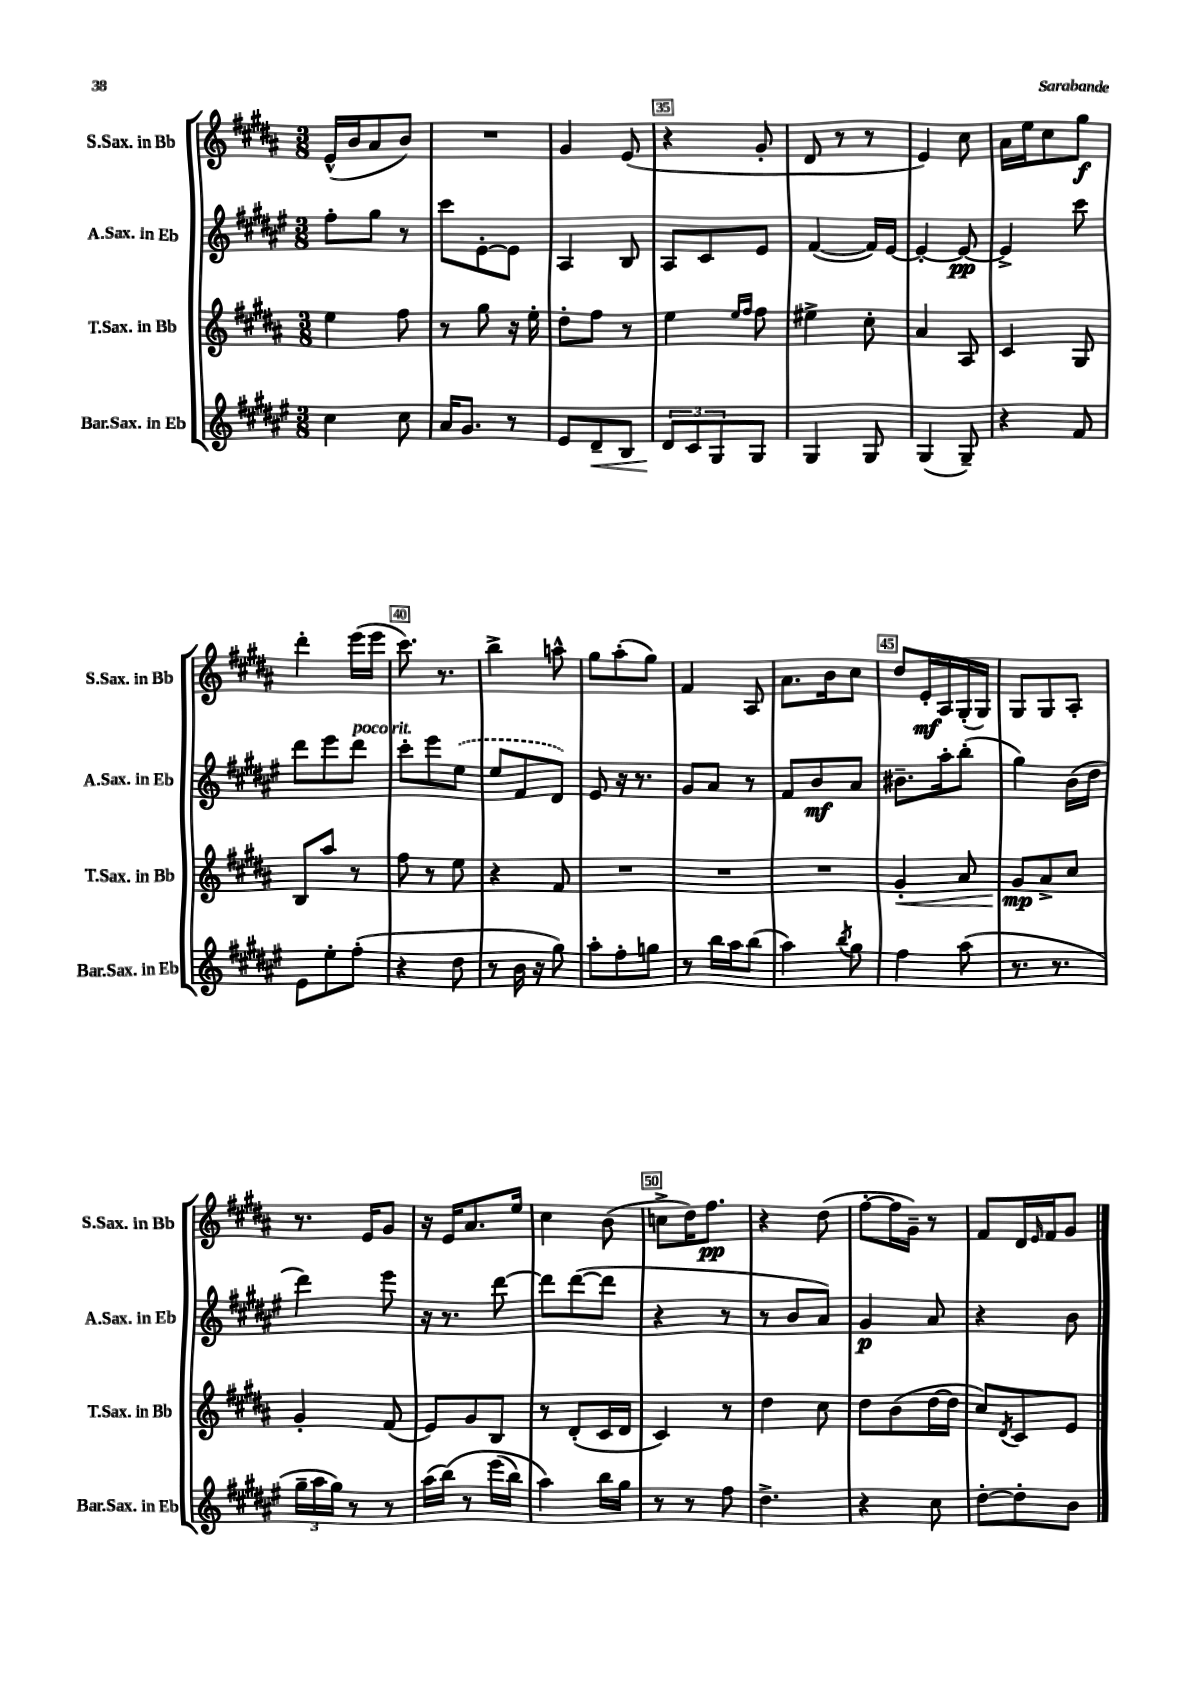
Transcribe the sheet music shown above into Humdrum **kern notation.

**kern	**kern	**kern	**kern
*staff4	*staff3	*staff2	*staff1
*clefG2	*clefG2	*clefG2	*clefG2
*k[f#c#g#d#a#e#]	*k[f#c#g#d#a#]	*k[f#c#g#d#a#e#]	*k[f#c#g#d#a#]
*M3/8	*M3/8	*M3/8	*M3/8
4cc#\	4ee\	8ff#'\L	(16e^^/LL
.	.	.	16b/J
.	.	8gg#\J	8a#/
8cc#\	8ff#\	8r	8b/J)
=	=	=	=
16a#/LK	8r	8ccc#\L	4.r
8.g#/J	.	.	.
.	8gg#\	[8e#'\	.
8r	16r	8e#\]J	.
.	16ee'\	.	.
=	=	=	=
8e#/L	8dd#'\L	4A#/	4g#/
8d#~/	8ff#\J	.	.
8B/J	8r	8B/	(8e/
=	=	=	=
12d#/L	4ee\	8A#/L	4r
12c#/	.	.	.
.	.	8c#/	.
12G#/	.	.	.
.	16qqee/LL	.	.
.	16qqff#/JJ	.	.
8G#/J	8ff#\	8e#/J	8g#'/
=	=	=	=
4G#/	4ee#^\	([4f#/	8d#/
.	.	.	8r
8G#/	8cc#'\	16f#/]LL)	8r
.	.	[16e#/JJ	.
=	=	=	=
(4G#/	4a#/	4e#'/_	4e/)
8G#~/)	8A#/	8e#/_	8cc#\
=	=	=	=
4r	4c#/	4e#^/]	16a#\LL
.	.	.	16ee\J
.	.	.	8cc#\
8f#/	8G#/	8ccc#\	8gg#\J
=	=	=	=
8e#\L	8B/L	8ddd#\L	4ddd#'\
8ee#'\	8aa#/J	8eee#\	.
(8ff#'\J	8r	8ddd#\J	(16eee\LL
.	.	.	16eee\JJ
=	=	=	=
4r	8ff#\	8ccc#'\L	8.ccc#\)
.	8r	8eee#\	.
.	.	.	8.r
8dd#\	8ee\	(8ee#\J	.
=	=	=	=
8r	4r	8ee#/L	4bb^\
16b\	.	8f#/	.
16r	.	.	.
8gg#\)	8f#/	8d#/J)	8aa^^\
=	=	=	=
8aa#'\L	4.r	8e#/	8gg#\L
8ff#'\	.	16r	(8aa#'\
.	.	8.r	.
8gg\J	.	.	8gg#\J)
=	=	=	=
8r	4.r	8g#/L	4f#/
16bb\LL	.	8a#/J	.
16aa#\J	.	.	.
(8bb\J	.	8r	8A#/
=	=	=	=
4aa#\)	4.r	8f#/L	8.a#\L
.	.	8b/	.
.	.	.	16b\k
8qbb/	.	.	.
8gg#\	.	8a#/J	8cc#\J
=	=	=	=
4ff#\	4g#'/	8.b#~\L	8dd#/L
.	.	.	16e'/L
.	.	16aa#'\k	16A#/
(8aa#\	8a#/	(8bb'\J	(16G#'/
.	.	.	16G#/JJ)
=	=	=	=
8.r	8g#/L	4gg#\)	8G#/L
.	8a#^/	.	8G#/
8.r	.	.	.
.	8cc#/J	(16b\LL	8A#'/J
.	.	16dd#\JJ	.
=	=	=	=
24gg#~\LL	4g#'/	4ddd#\)	8.r
24aa#\	.	.	.
24gg#\JJ)	.	.	.
8r	.	.	.
.	.	.	16e/LK
8r	(8f#/	8eee#\	8g#/J
=	=	=	=
(16aa#\LL	8e/L)	16r	16r
&(16bb\JJ)	.	8.r	16e/LK
8r	8g#/	.	8.a#/
(16eee#\LL	8B/J	[8ddd#\	.
16bb\JJ)	.	.	16ee/Jk
=	=	=	=
4aa#\&)	8r	8ddd#\]L	4cc#\
.	(8d#'/L	([8ddd#\	.
16bb\LL	16c#/L	8ddd#\]J	(8b\
16gg#\JJ	16d#/JJ	.	.
=	=	=	=
8r	4c#/)	4r	8cc^\L
8r	.	.	16dd#\K)
.	.	.	8.ff#\J
8ff#\	8r	8r	.
=	=	=	=
4.dd#^\	4dd#\	8r	4r
.	.	8b/L	.
.	8cc#\	8a#/J)	(8dd#\
=	=	=	=
4r	8dd#\L	4g#/	[8ff#'\L
.	(8b\	.	16ff#\]L
.	.	.	16g#~\JJ)
8cc#\	[16dd#\L	8a#/	8r
.	16dd#\]JJ	.	.
=	=	=	=
[8dd#'\L	8cc#/L)	4r	8f#/L
.	8qd#/	.	.
8dd#'\]	8c#/	.	16d#/L
.	.	.	16qqe/
.	.	.	16f#/J
8b\J	8e/J	8b\	8g#/J
==	==	==	==
*-	*-	*-	*-
